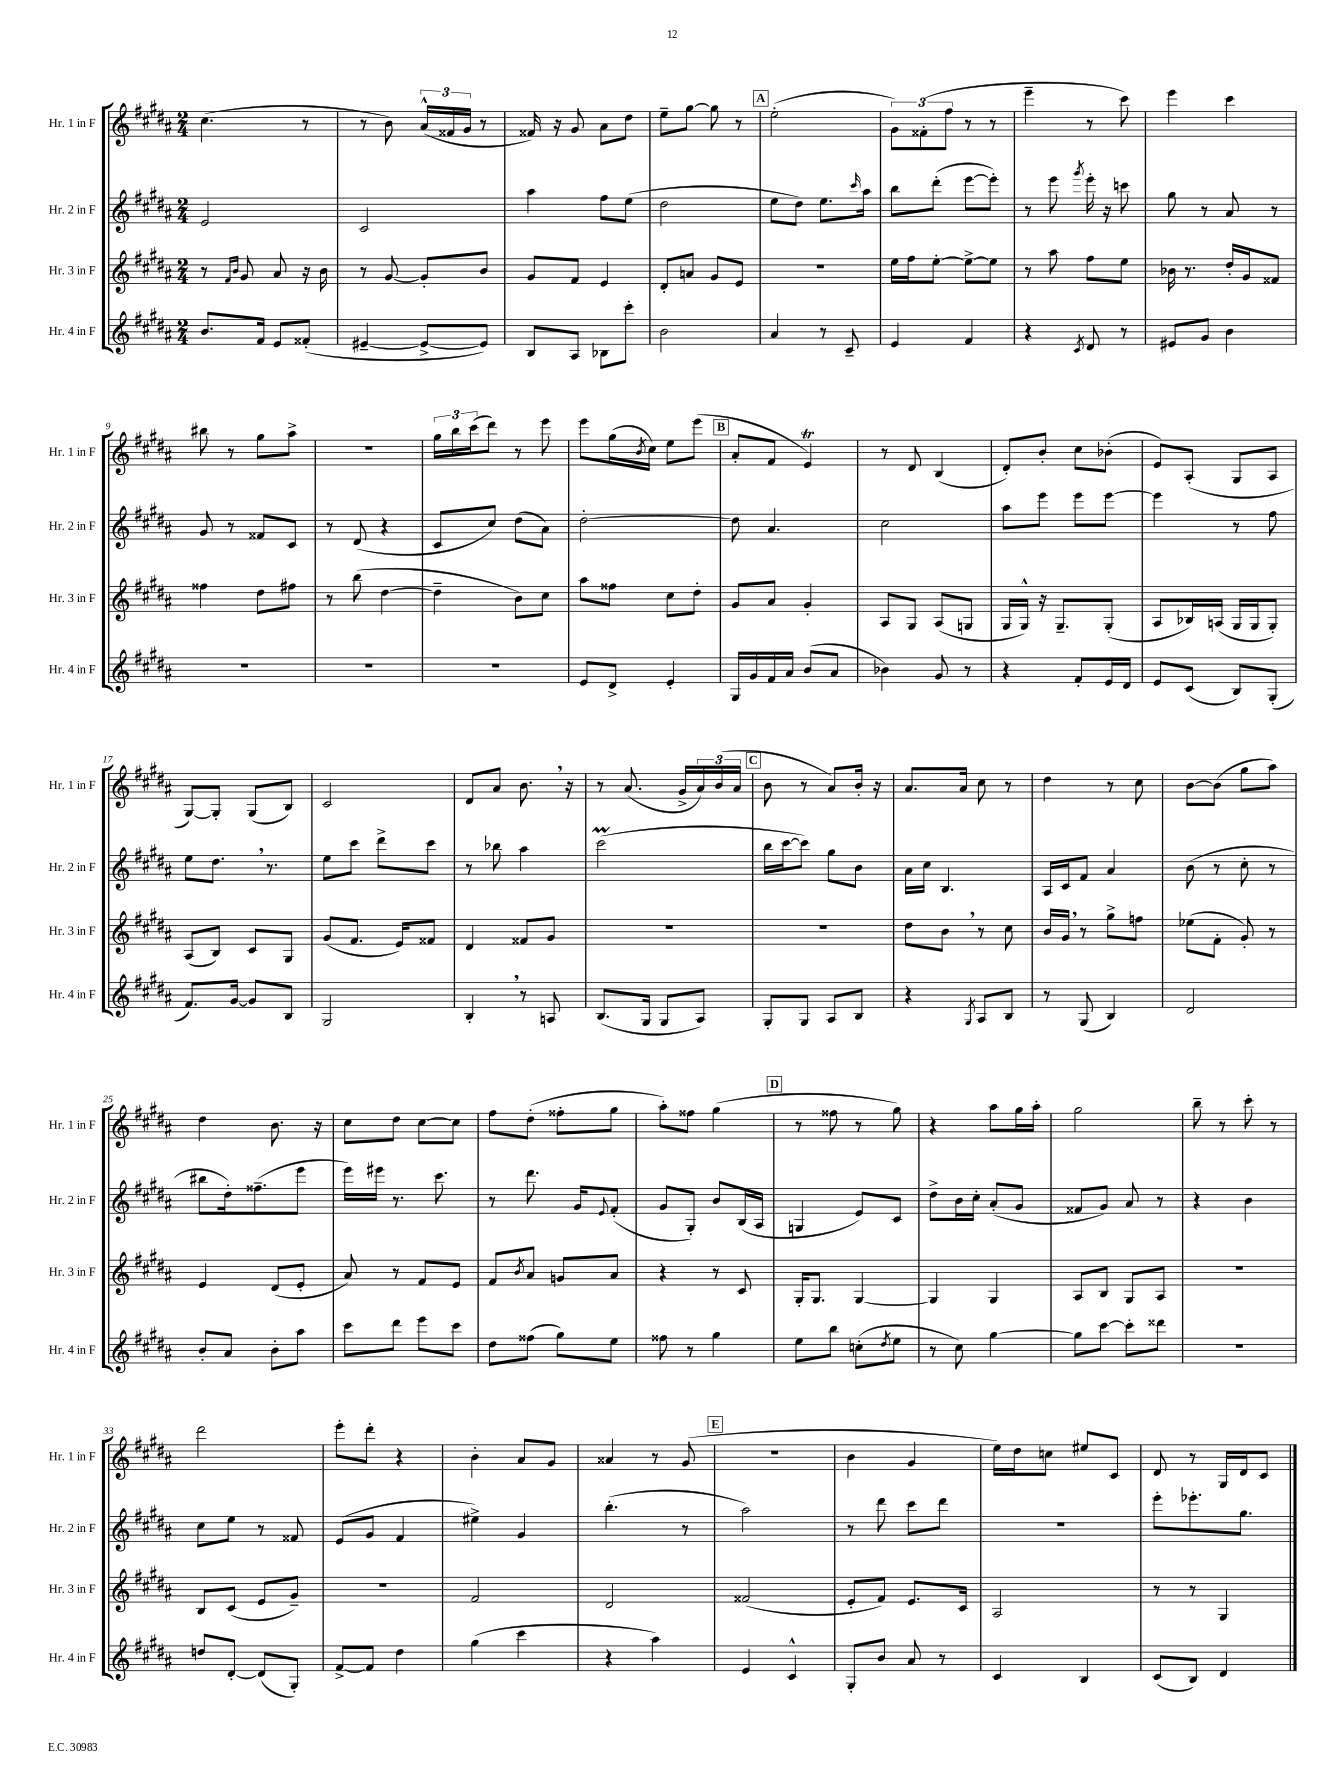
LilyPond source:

<<
\new StaffGroup <<
\new Staff = "s0" \with { instrumentName = "Hr. 1 in F" shortInstrumentName = "Hr. 1 in F" } {
    \clef treble \key b \major \numericTimeSignature \time 2/4
    cis''4.( r8 |
    r8 b'8) \tuplet 3/2 { ais'16-^( fisis'16 gis'16 } r8 |
    fisis'16) r16 gis'8 ais'8 dis''8 |
    e''8-- gis''8~ gis''8 r8 |
    \mark \markup { \box "A" } e''2-.( |
    \tuplet 3/2 { gis'8) fisis'8-.( fis''8 } r8 r8 |
    e'''4-- r8 cis'''8) |
    e'''4 cis'''4 |
    bis''8 r8 gis''8 ais''8-> |
    r2 |
    \tuplet 3/2 { gis''16 b''16 cis'''16( } dis'''8) r8 e'''8 |
    e'''8 gis''16( \acciaccatura { b'8 } cis''16) e''8 e'''8( |
    \mark \markup { \box "B" } ais'8-. fis'8 e'4\trill) |
    r8 dis'8 b4( |
    dis'8-.) b'8-. cis''8 bes'8-.( |
    e'8) ais8-.( gis8 ais8 |
    gis8~) gis8-. gis8( b8) |
    cis'2 |
    dis'8 ais'8 b'8. \breathe r16 |
    r8 ais'8.( gis'16-> \tuplet 3/2 { ais'16) b'16( ais'16 } |
    \mark \markup { \box "C" } b'8 r8 ais'8) b'16-. r16 |
    ais'8. ais'16 cis''8 r8 |
    dis''4 r8 cis''8 |
    b'8~ b'8( gis''8 ais''8) |
    dis''4 b'8. r16 |
    cis''8 dis''8 cis''8~ cis''8 |
    fis''8 dis''8-.( fisis''8-. gis''8 |
    ais''8-.) fisis''8 gis''4( |
    \mark \markup { \box "D" } r8 fisis''8 r8 gis''8) |
    r4 ais''8 gis''16 ais''16-. |
    gis''2 |
    b''8-- r8 cis'''8-. r8 |
    dis'''2 |
    e'''8-. dis'''8-. r4 |
    b'4-. ais'8 gis'8 |
    aisis'4 r8 gis'8( |
    \mark \markup { \box "E" } R2 |
    b'4 gis'4 |
    e''16) dis''16 c''8 eis''8 cis'8 |
    dis'8 r8 gis16 dis'16 cis'8 \bar "|." |
}
\new Staff = "s1" \with { instrumentName = "Hr. 2 in F" shortInstrumentName = "Hr. 2 in F" } {
    \clef treble \key b \major \numericTimeSignature \time 2/4
    e'2 |
    cis'2 |
    ais''4 fis''8 e''8( |
    dis''2 |
    \mark \markup { \box "A" } e''8 dis''8) e''8. \grace { cis'''16 } ais''16 |
    b''8 dis'''8-.( e'''8~ e'''8-.) |
    r8 e'''8 \acciaccatura { gis'''8 } e'''16-. r16 c'''8 |
    gis''8 r8 ais'8 r8 |
    gis'8 r8 fisis'8 cis'8 |
    r8 dis'8( r4 |
    cis'8 cis''8) dis''8( ais'8) |
    dis''2~-. |
    \mark \markup { \box "B" } dis''8 ais'4. |
    cis''2 |
    ais''8 e'''8 e'''8 e'''8~ |
    e'''4 r8 fis''8 |
    e''8 dis''8. \breathe r8. |
    e''8 cis'''8 dis'''8-> cis'''8 |
    r8 bes''8 ais''4 |
    cis'''2\prall( |
    \mark \markup { \box "C" } b''16 cis'''16~ cis'''8) gis''8 b'8 |
    ais'16 cis''16 b4. |
    ais16 cis'16 fis'8 ais'4 |
    b'8( r8 cis''8-. r8 |
    bis''8 dis''16-.) fisis''8.--( e'''8 |
    e'''16) eis'''16 r8. cis'''8. |
    r8 dis'''8. gis'16 \appoggiatura { e'8 } fis'8-.( |
    gis'8 gis8-.) b'8 b16( ais16 |
    \mark \markup { \box "D" } g4 e'8) cis'8 |
    dis''8-> b'16 cis''16-. ais'8-.( gis'8 |
    fisis'8 gis'8) ais'8 r8 |
    r4 b'4 |
    cis''8 e''8 r8 fisis'8 |
    e'8( gis'8 fis'4 |
    eis''4->) gis'4 |
    b''4.-.( r8 |
    \mark \markup { \box "E" } ais''2) |
    r8 dis'''8 cis'''8 dis'''8 |
    R2 |
    e'''8-. ees'''8.-. gis''8. \bar "|." |
}
\new Staff = "s2" \with { instrumentName = "Hr. 3 in F" shortInstrumentName = "Hr. 3 in F" } {
    \clef treble \key b \major \numericTimeSignature \time 2/4
    r8 \grace { fis'16 b'16 } gis'8 ais'8 r16 b'16 |
    r8 gis'8~ gis'8-. b'8 |
    gis'8 fis'8 e'4 |
    dis'8-. a'8 gis'8 e'8 |
    \mark \markup { \box "A" } R2 |
    e''16 fis''16 e''8~-. e''8~-> e''8 |
    r8 ais''8 fis''8 e''8 |
    bes'16 r8. dis''16-. gis'16 fisis'8 |
    fisis''4 dis''8 fis''8 |
    r8 b''8( dis''4~ |
    dis''4-- b'8) cis''8 |
    ais''8 fisis''8 cis''8 dis''8-. |
    \mark \markup { \box "B" } gis'8 ais'8 gis'4-. |
    ais8 gis8 ais8( g8 |
    gis16 gis16-^) r16 gis8.-- gis8-.( |
    ais8 bes16) a16( gis16 gis16 gis8-.) |
    ais8( b8) cis'8 gis8 |
    gis'8( fis'8. e'16) fisis'8 |
    dis'4 fisis'8 gis'8 |
    R2 |
    \mark \markup { \box "C" } R2 |
    dis''8 b'8 \breathe r8 cis''8 |
    b'16 gis'16 \breathe r8 gis''8-> f''8 |
    ees''8( fis'8-. gis'8-.) r8 |
    e'4 dis'8( e'8-. |
    ais'8) r8 fis'8 e'8 |
    fis'8 \acciaccatura { b'8 } ais'8 g'8 ais'8 |
    r4 r8 cis'8 |
    \mark \markup { \box "D" } gis16-. gis8. gis4~ |
    gis4 gis4 |
    ais8 b8 gis8 ais8 |
    r2 |
    b8 cis'8( e'8 gis'8--) |
    r2 |
    fis'2 |
    dis'2 |
    \mark \markup { \box "E" } fisis'2( |
    e'8-. fis'8) e'8. cis'16 |
    ais2 |
    r8 r8 gis4 \bar "|." |
}
\new Staff = "s3" \with { instrumentName = "Hr. 4 in F" shortInstrumentName = "Hr. 4 in F" } {
    \clef treble \key b \major \numericTimeSignature \time 2/4
    b'8. fis'16 e'8 fisis'8-.( |
    eis'4~-- eis'8~-> eis'8) |
    b8 ais8 bes8 cis'''8-. |
    b'2 |
    \mark \markup { \box "A" } ais'4 r8 cis'8-- |
    e'4 fis'4 |
    r4 \acciaccatura { cis'8 } dis'8 r8 |
    eis'8 gis'8 b'4 |
    R2 |
    R2 |
    R2 |
    e'8 dis'8-> e'4-. |
    \mark \markup { \box "B" } gis16 gis'16 fis'16 ais'16 b'8( ais'8 |
    bes'4) gis'8 r8 |
    r4 fis'8-. e'16 dis'16 |
    e'8 cis'8( b8) gis8-.( |
    fis'8.) gis'16~ gis'8 b8 |
    gis2 |
    b4-. \breathe r8 a8 |
    b8.( gis16 gis8 ais8) |
    \mark \markup { \box "C" } gis8-. gis8 ais8 b8 |
    r4 \acciaccatura { gis8 } ais8 b8 |
    r8 gis8( b4) |
    dis'2 |
    b'8-. ais'8 b'8-. ais''8 |
    cis'''8 dis'''8 e'''8 cis'''8 |
    dis''8 fisis''8( gis''8) e''8 |
    fisis''8 r8 gis''4 |
    \mark \markup { \box "D" } e''8 b''8 c''8-.( \acciaccatura { dis''8 } e''8 |
    r8 cis''8) gis''4~ |
    gis''8 cis'''8~ cis'''8-. disis'''8 |
    R2 |
    d''8 dis'8~-. dis'8( gis8-.) |
    fis'8~-> fis'8 dis''4 |
    gis''4( cis'''4 |
    r4 ais''4) |
    \mark \markup { \box "E" } e'4 cis'4-^ |
    gis8-. b'8 ais'8 r8 |
    cis'4 b4 |
    cis'8( b8) dis'4 \bar "|." |
}
>>
>>
